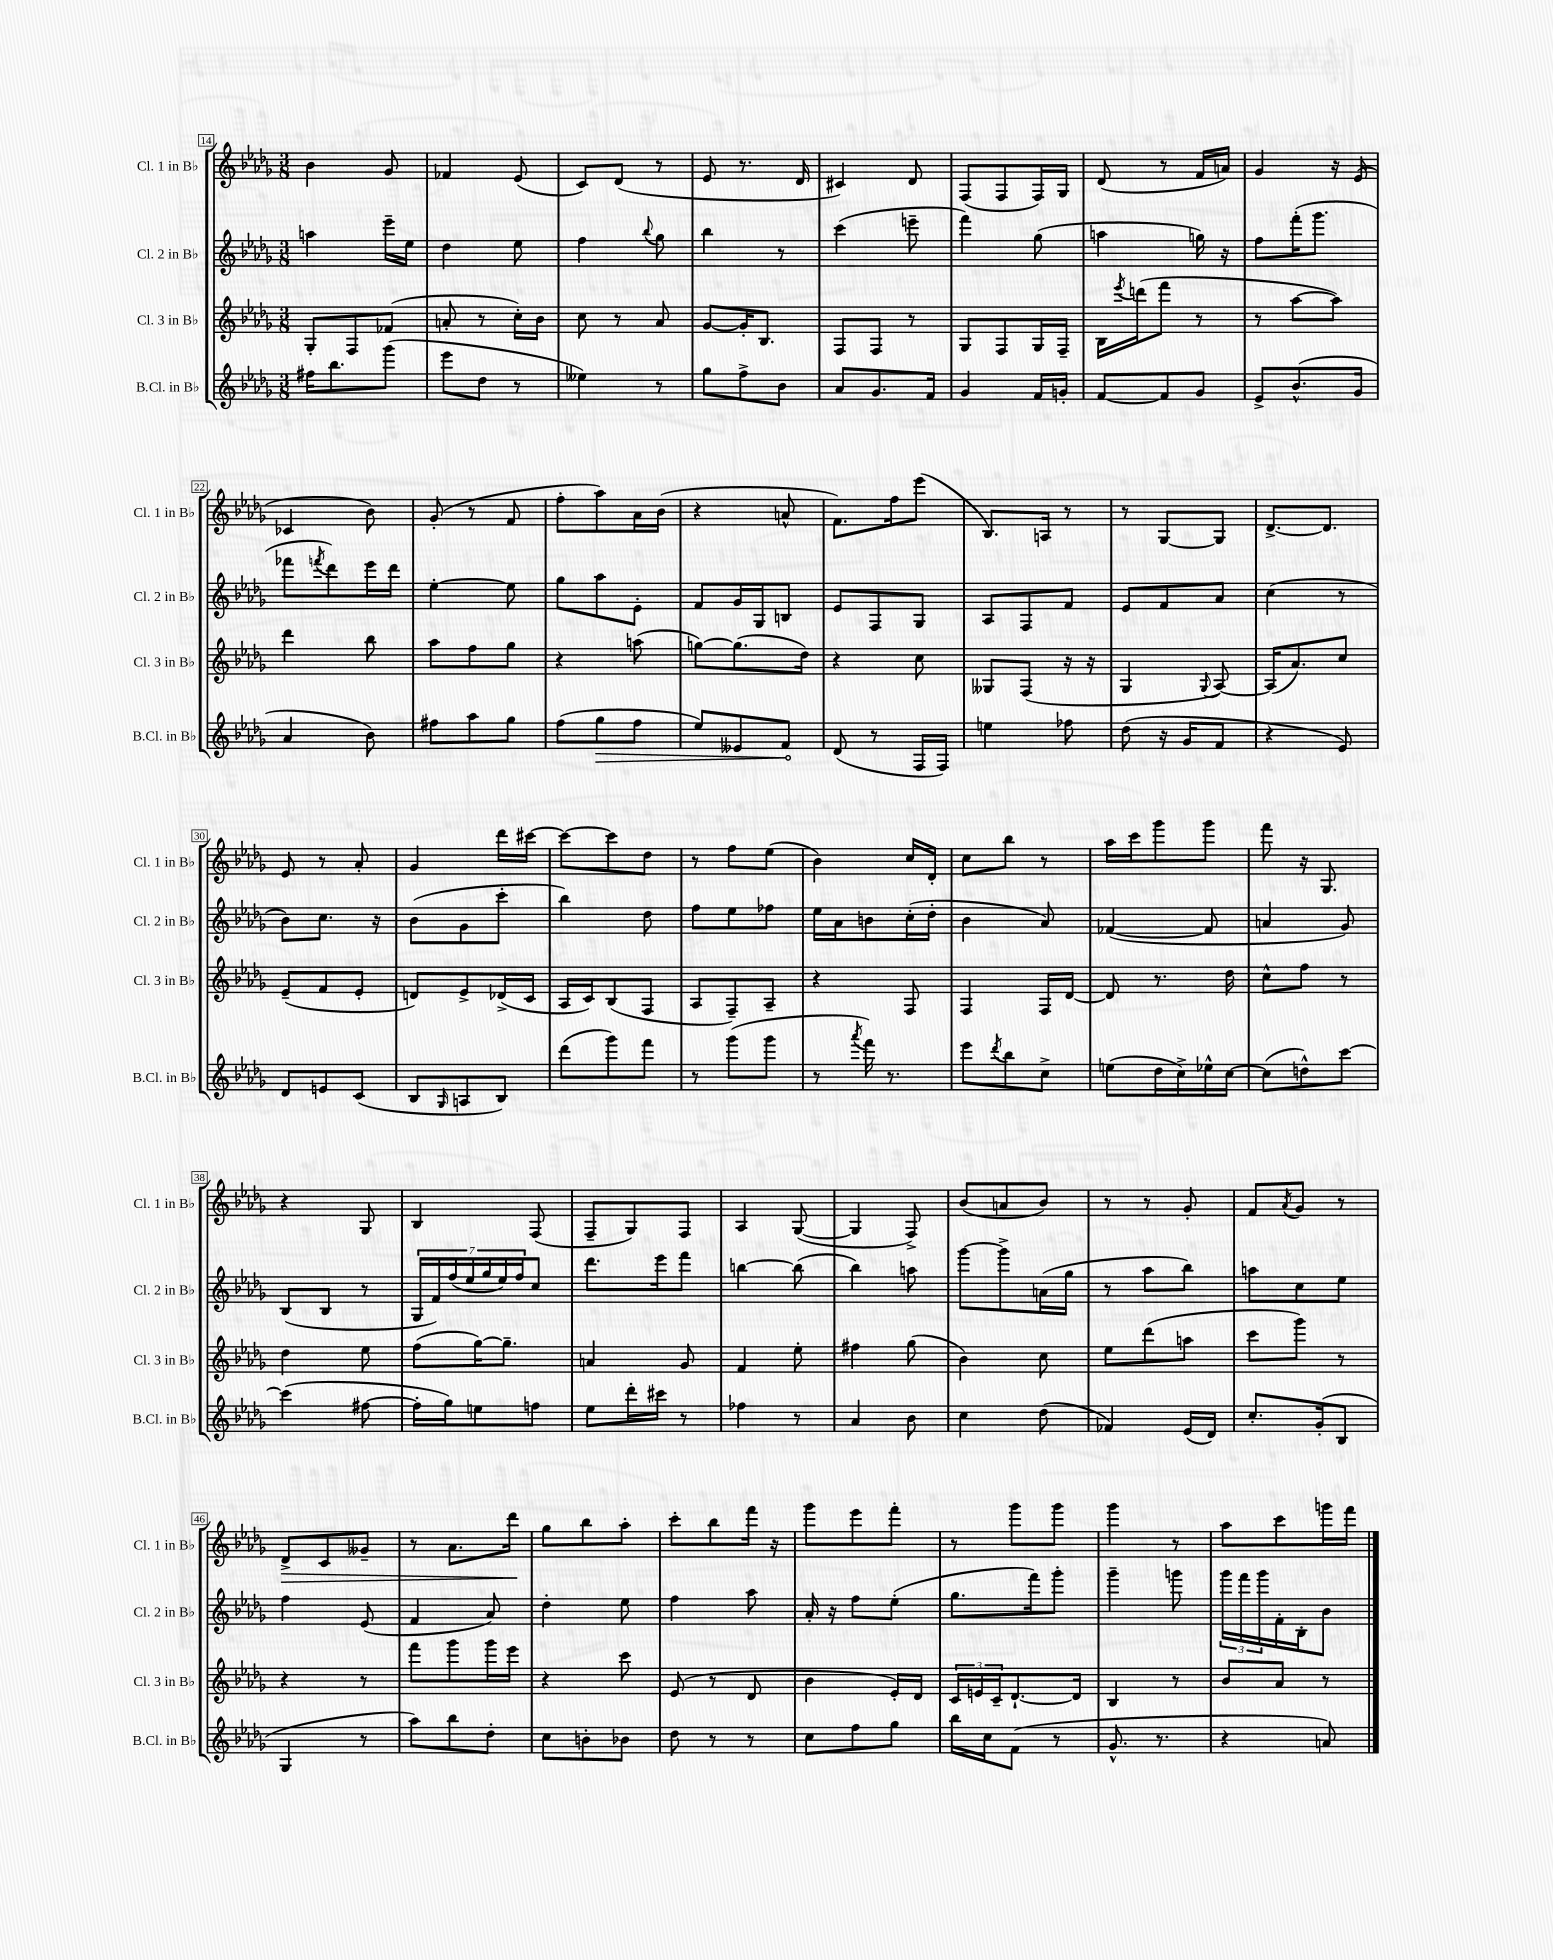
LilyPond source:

<<
\new StaffGroup <<
\new Staff = "s0" \with { instrumentName = "Cl. 1 in Bb" shortInstrumentName = "Cl. 1 in Bb" } {
    \clef treble \key des \major \numericTimeSignature \time 3/8
    bes'4 ges'8 |
    fes'4 ees'8( |
    c'8) des'8( r8 |
    ees'8 r8. des'16 |
    cis'4) des'8 |
    f8( f8 f16) ges16 |
    des'8( r8 f'16 a'16) |
    ges'4 r16 ees'16( |
    ces'4 bes'8) |
    ges'8-.( r8 f'8 |
    f''8-. aes''8) aes'16 bes'16( |
    r4 a'8-^ |
    f'8.) f''16 ees'''8( |
    bes8.) a16 r8 |
    r8 ges8~ ges8 |
    des'8.~-> des'8. |
    ees'8 r8 aes'8-. |
    ges'4 des'''16 cis'''16~ |
    cis'''8~ cis'''8 des''8 |
    r8 f''8 ees''8( |
    bes'4) c''16 des'16-. |
    c''8 bes''8 r8 |
    aes''16 c'''16 ges'''8 ges'''8 |
    f'''8 r16 ges8. |
    r4 ges8 |
    bes4 f8( |
    f8-- ges8) f8 |
    aes4 ges8~( |
    ges4 f8->) |
    bes'8( a'8 bes'8) |
    r8 r8 ges'8-. |
    f'8 \acciaccatura { aes'8 } ges'8 r8 |
    des'8->\> c'8 geses'8-- |
    r8 aes'8. des'''16\! |
    ges''8 bes''8 aes''8-. |
    c'''8-. bes''8 f'''16 r16 |
    ges'''8 ees'''8 f'''8-. |
    r8 ges'''8 ges'''8 |
    ges'''4 r8 |
    aes''8 c'''8 g'''16 f'''16 \bar "|." |
}
\new Staff = "s1" \with { instrumentName = "Cl. 2 in Bb" shortInstrumentName = "Cl. 2 in Bb" } {
    \clef treble \key des \major \numericTimeSignature \time 3/8
    a''4 ees'''16-- ees''16 |
    des''4 ees''8 |
    f''4 \appoggiatura { bes''8 } ges''8 |
    bes''4 r8 |
    c'''4( e'''8-- |
    f'''4) ges''8( |
    a''4 g''16) r16 |
    f''8 f'''16-.( ges'''8. |
    fes'''8 \acciaccatura { f'''8 } des'''8) ees'''16 des'''16 |
    ees''4~-. ees''8 |
    ges''8 aes''8 ees'8-. |
    f'8 ges'16 ges16 b8 |
    ees'8 f8 ges8 |
    aes8 f8 f'8 |
    ees'8 f'8 aes'8 |
    c''4( r8 |
    bes'8) c''8. r16 |
    bes'8( ges'8 c'''8-. |
    bes''4) des''8 |
    f''8 ees''8 fes''8 |
    ees''16 aes'16 b'8 c''16-.( des''16-. |
    bes'4 aes'8) |
    fes'4~( fes'8 |
    a'4 ges'8) |
    bes8( bes8 r8 |
    \tuplet 7/4 { ges16 f'16) f''16( ees''16 ges''16 ees''16) f''16 } c''8 |
    des'''8. ees'''16 f'''8 |
    b''4~ b''8( |
    bes''4) a''8 |
    ges'''8~ ges'''8-> a'16( ges''16 |
    r8 aes''8 bes''8) |
    a''8 c''8 ees''8 |
    f''4 ees'8( |
    f'4 aes'8) |
    des''4-. ees''8 |
    f''4 aes''8 |
    aes'16-. r16 f''8 ees''8-.( |
    ges''8. f'''16) ges'''8-. |
    ges'''4-- g'''8 |
    \tuplet 3/2 { ges'''16 f'''16 ges'''16 } f'16-. bes16-. bes'8 \bar "|." |
}
\new Staff = "s2" \with { instrumentName = "Cl. 3 in Bb" shortInstrumentName = "Cl. 3 in Bb" } {
    \clef treble \key des \major \numericTimeSignature \time 3/8
    ges8-. f8 fes'8( |
    a'8-. r8 c''16-.) bes'16 |
    c''8 r8 aes'8 |
    ges'8~ ges'16-. bes8. |
    f8 f8 r8 |
    ges8 f8 ges16 f16-- |
    bes16 \acciaccatura { ees'''8 } d'''16( f'''8 r8 |
    r8 aes''8~ aes''8) |
    des'''4 bes''8 |
    aes''8 f''8 ges''8 |
    r4 a''8( |
    g''8~) g''8.( des''16) |
    r4 c''8 |
    geses8 f8( r16 r16 |
    ges4 \appoggiatura { ges8 } aes8~) |
    aes16( aes'8.) c''8 |
    ees'8--( f'8 ees'8-. |
    d'8) ees'8-> des'16->( c'16 |
    aes16 c'16) bes8( f8 |
    aes8 f8--) aes8-- |
    r4 f8 |
    f4 f16 des'16~ |
    des'8 r8. des''16 |
    c''8-^ f''8 r8 |
    des''4 ees''8 |
    f''8( ges''16~) ges''8.-- |
    a'4 ges'8 |
    f'4 ees''8-. |
    fis''4 ges''8( |
    bes'4) c''8 |
    ees''8 des'''8( a''8 |
    c'''8 ges'''8) r8 |
    r4 r8 |
    f'''8 ges'''8 ges'''16 ees'''16 |
    r4 c'''8 |
    ees'8( r8 des'8 |
    bes'4 ees'16-.) des'16 |
    \tuplet 3/2 { c'16 e'16 c'16-- } des'8.~-! des'16 |
    bes4 r8 |
    bes'8 aes'8 r8 \bar "|." |
}
\new Staff = "s3" \with { instrumentName = "B.Cl. in Bb" shortInstrumentName = "B.Cl. in Bb" } {
    \clef treble \key des \major \numericTimeSignature \time 3/8
    fis''16 bes''8. ges'''8( |
    ees'''8 des''8 r8 |
    eeses''4) r8 |
    ges''8 f''8-> bes'8 |
    aes'8 ges'8. f'16 |
    ges'4 f'16 g'16-. |
    f'8~ f'8 ges'8 |
    ees'8-> bes'8.-^( ges'16 |
    aes'4 bes'8) |
    fis''8 aes''8 ges''8 |
    f''8( \once \override Hairpin.circled-tip = ##t ges''8\> f''8 |
    ees''8) eeses'8 f'8\! |
    des'8( r8 f16 f16) |
    e''4 fes''8 |
    des''8( r16 ges'16 f'8 |
    r4 ees'8) |
    des'8 e'8 c'8( |
    bes8 \grace { ges16 } a8 bes8) |
    des'''8( ges'''8) f'''8 |
    r8 ges'''8( ges'''8 |
    r8 \acciaccatura { aes'''8 } f'''16) r8. |
    ees'''8 \acciaccatura { des'''8 } bes''8 c''8-> |
    e''8( des''16 c''16->) ees''16-^ c''16~ |
    c''8( d''8-^) c'''8~ |
    c'''4( fis''8~ |
    fis''16-. ges''16) e''8 f''8 |
    ees''8 des'''16-. cis'''16 r8 |
    fes''4 r8 |
    aes'4 bes'8 |
    c''4 des''8( |
    fes'4) ees'16( des'16) |
    c''8.-. ges'16-.( bes8 |
    ges4 r8 |
    aes''8) bes''8 des''8-. |
    c''8 b'8-. bes'8 |
    des''8 r8 r8 |
    c''8 f''8 ges''8 |
    bes''16 c''16 f'8( r8 |
    ges'8.-^ r8. |
    r4 a'8) \bar "|." |
}
>>
>>
\layout { \context { \Score currentBarNumber = #14 \override BarNumber.stencil = #(make-stencil-boxer 0.1 0.3 ly:text-interface::print) } }
